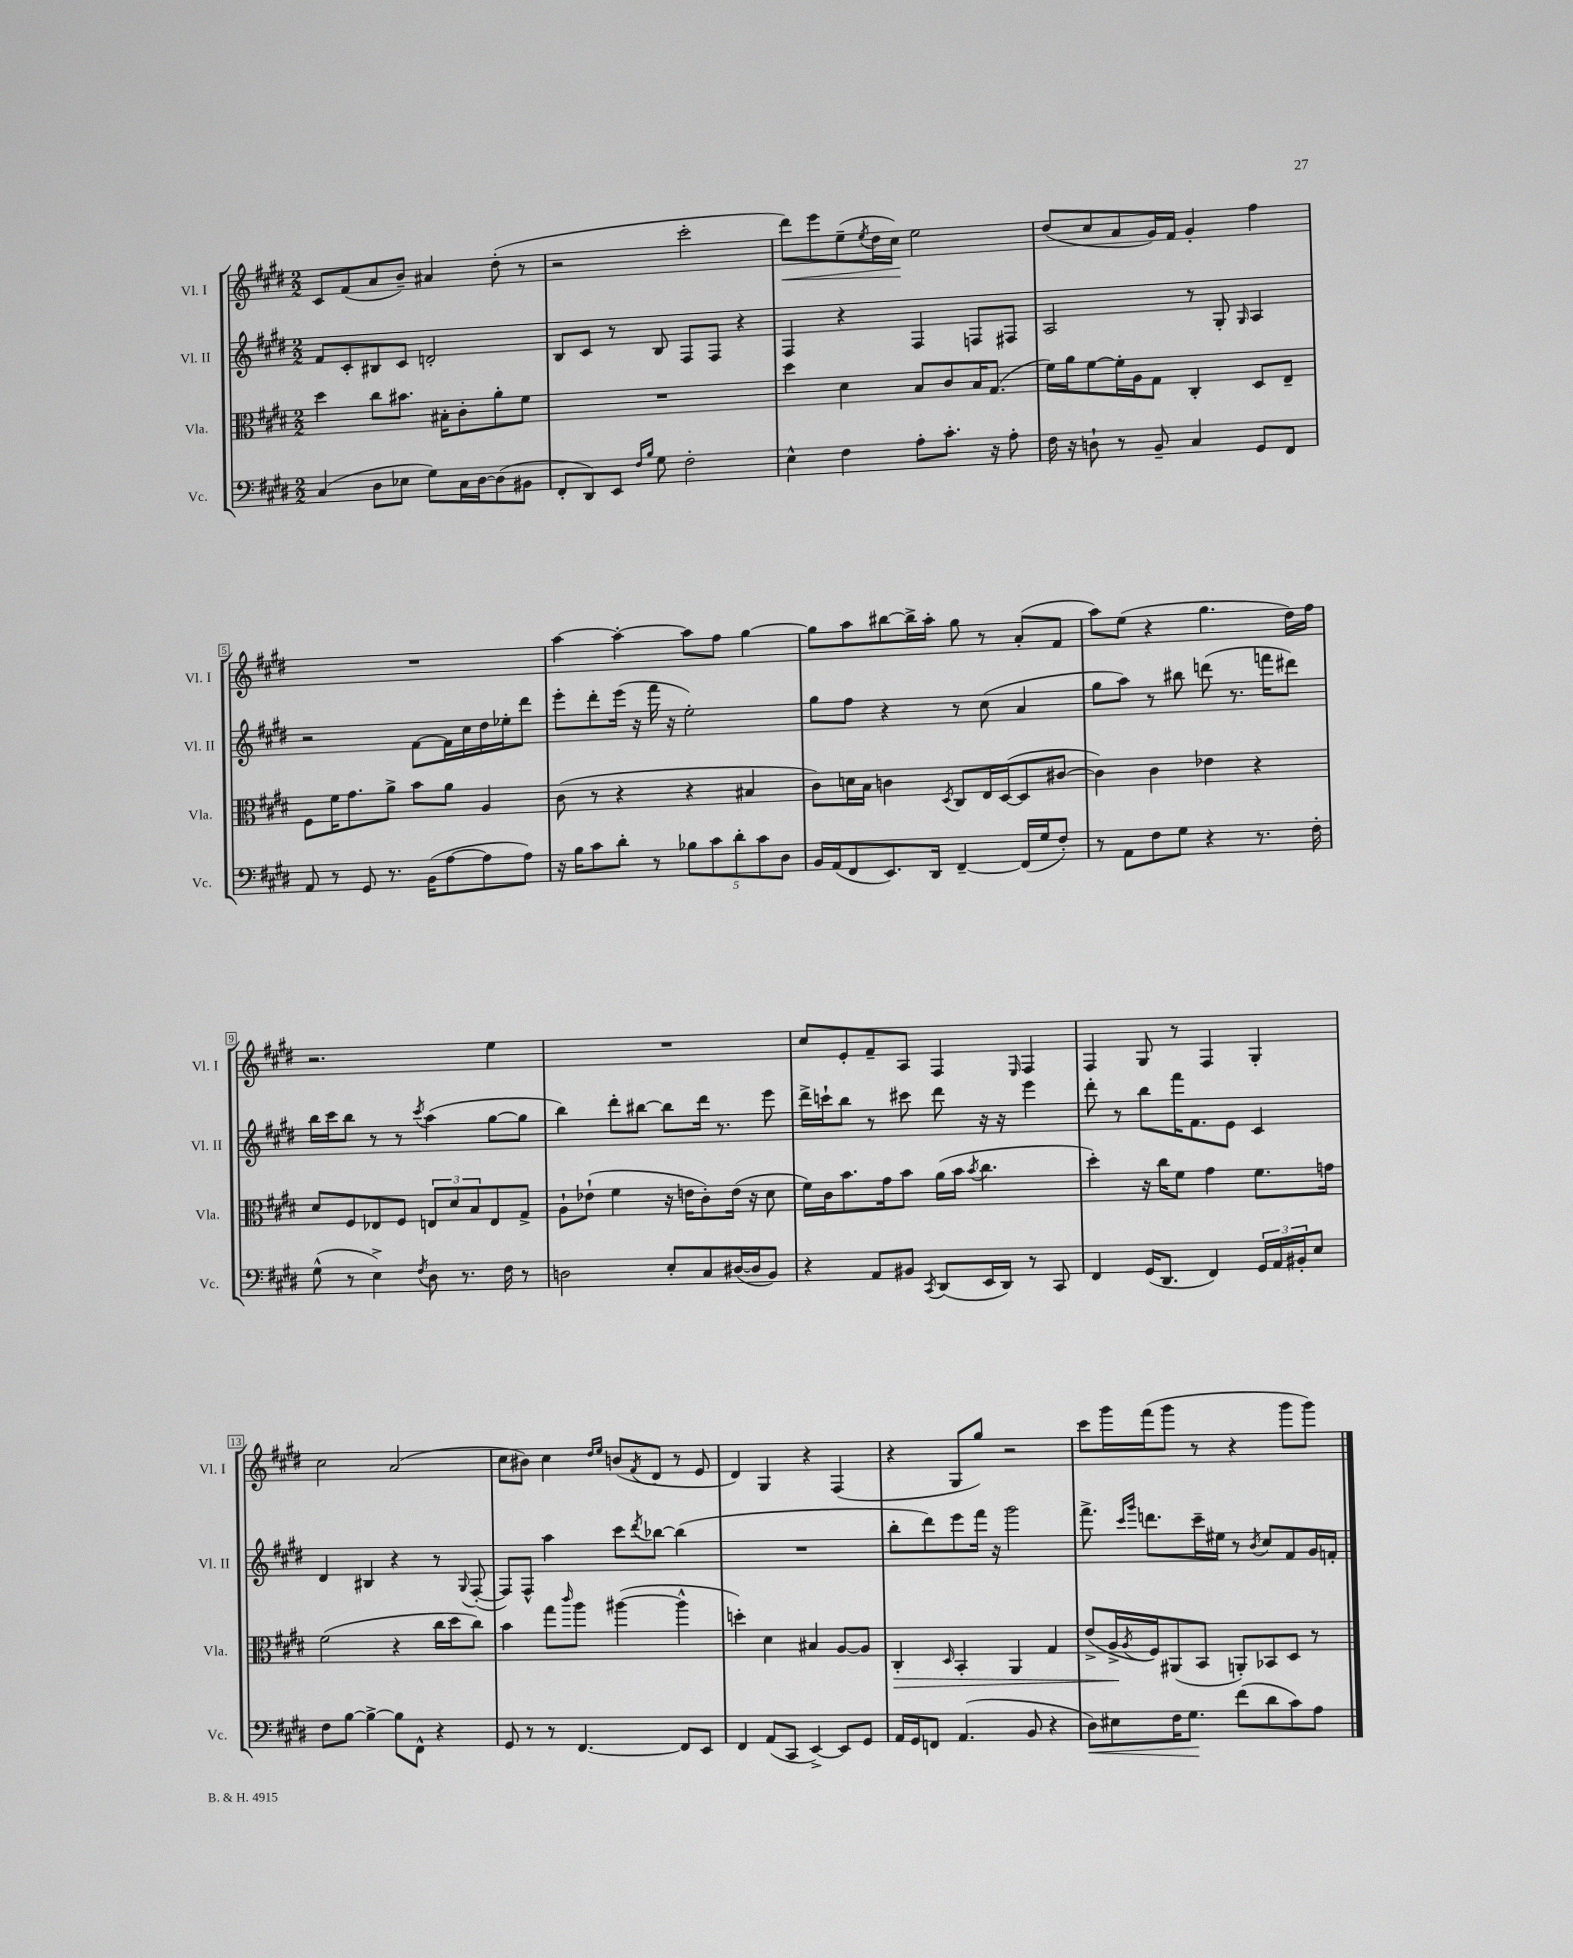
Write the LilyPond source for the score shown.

<<
\new StaffGroup <<
\new Staff = "s0" \with { instrumentName = "Vl. I" shortInstrumentName = "Vl. I" } {
    \clef treble \key e \major \numericTimeSignature \time 2/2
    cis'8 fis'8( a'8 b'8--) ais'4 dis''8-.( r8 |
    r2 cis'''2-. |
    dis'''8\<) e'''8 e''8--( \acciaccatura { e''8 } dis''16 cis''16\!) e''2 |
    dis''8( cis''8 a'8 gis'16) fis'16 gis'4-. fis''4 |
    R1 |
    a''4~ a''4~-. a''8 fis''8 gis''4~ |
    gis''8 a''8 bis''8~ bis''16-> a''16-. gis''8 r8 a'8-.( fis'8 |
    a''8) e''8( r4 gis''4. dis''16) fis''16 |
    r2. e''4 |
    R1 |
    cis''8 e'8-. fis'8-- a8 fis4 \grace { e16 } fis4 |
    fis4 gis8 r8 fis4 gis4-. |
    cis''2 a'2( |
    cis''8 bis'8) cis''4 \grace { dis''16 e''16 } b'8( \acciaccatura { fis'8 } dis'8 r8 e'8 |
    dis'4) gis4 r4 fis4( |
    r4 gis8 gis''8) r2 |
    cis'''8 gis'''16 fis'''16( gis'''8 r8 r4 gis'''8 gis'''8) \bar "|." |
}
\new Staff = "s1" \with { instrumentName = "Vl. II" shortInstrumentName = "Vl. II" } {
    \clef treble \key e \major \numericTimeSignature \time 2/2
    fis'8 cis'8-. bis8 cis'8 d'2-. |
    b8 cis'8 r8 b8 fis8 fis8 r4 |
    fis4 r4 fis4 f8 fis8 |
    a2 r8 gis8-. \grace { gis16 } a4 |
    r2 fis'8~ fis'16 cis''16 dis''16 ees''16-. dis'''8 |
    e'''8-. dis'''8-. e'''16( r16 fis'''16 r16 e''2-.) |
    gis''8 fis''8 r4 r8 cis''8( a'4 |
    gis''8 a''8) r8 bis''8 d'''8( r8. f'''16 dis'''8) |
    b''16 cis'''16 b''8 r8 r8 \acciaccatura { cis'''8 } a''4( gis''8~ gis''8 |
    b''4) dis'''8-. bis''8~ bis''8 dis'''16 r8. e'''8 |
    dis'''16-> c'''16-! b''8 r8 cis'''8 dis'''8 r16 r16 e'''4 |
    dis'''8-. r8 b''8 fis'''16 fis'8. e'8 cis'4 |
    dis'4 bis4 r4 r8 \appoggiatura { gis8 } fis8~-.( |
    fis8) fis8-^ a''4 cis'''8 \acciaccatura { dis'''8 } bes''8~ bes''4( |
    R1 |
    b''8-. dis'''8) e'''8 fis'''16 r16 gis'''2 |
    fis'''8.-> \grace { cis'''16 gis'''16 } d'''8. cis'''16-- eis''16 r8 \acciaccatura { b'8 } cis''8 fis'8 gis'16 f'16-. \bar "|." |
}
\new Staff = "s2" \with { instrumentName = "Vla." shortInstrumentName = "Vla." } {
    \clef alto \key e \major \numericTimeSignature \time 2/2
    dis''4 cis''8 bis'8. bis16-. cis'8-. a'8-. fis'8 |
    R1 |
    dis''4 dis'4 b8 cis'8 b16 gis8.( |
    fis'16) a'16 fis'8~ fis'16-. a16 gis8 cis4-. dis8 e8-- |
    fis8 fis'16 gis'8. a'8-> b'8 a'8 a4 |
    cis'8( r8 r4 r4 bis4 |
    cis'8) d'16 b16 c'4 \acciaccatura { dis8 } cis8 e16 dis16~( dis8 cis'8~ |
    cis'4) cis'4 ees'4 r4 |
    dis'8 fis8 ees8 fis8 \tuplet 3/2 { e8 dis'8 b8 } e8 gis8-> |
    a8-! ees'8-!( fis'4 r16 e'16 cis'8-.) e'16( r16 dis'8 |
    fis'16) cis'16 b'8. gis'16 b'8 a'16( b'16 \acciaccatura { b'8 } cis''4. |
    dis''4-.) r16 cis''16 fis'8 gis'4 fis'8. g'16 |
    fis'2( r4 cis''16 dis''16 cis''8) |
    b'4 gis''8 \grace { cis'''16 } a''8 ais''4~( ais''4-^ |
    d''4-.) dis'4 bis4 a8~ a8 |
    cis4-.\> \grace { dis16 } b,4-. a,4 gis4 |
    e'8->( a16->\! \acciaccatura { a8 } fis16) ais,8( b,8 a,8-.) bes,8 dis8 r8 \bar "|." |
}
\new Staff = "s3" \with { instrumentName = "Vc." shortInstrumentName = "Vc." } {
    \clef bass \key e \major \numericTimeSignature \time 2/2
    cis4( dis8 ees8 gis8) cis16 dis16~ dis8( bis,8 |
    fis,8-. dis,8) e,8 \grace { fis16 b16 } gis8 fis2-. |
    e4-^ fis4 a8-. cis'8.-. r16 a8-. |
    fis16 r16 d8-! r8 b,8-- cis4 gis,8 fis,8 |
    a,8 r8 gis,8 r8. b,16( a8~ a8 a8) |
    r16 b16 cis'8 dis'8-. r8 \tuplet 5/4 { bes8 cis'8 dis'8-. cis'8 dis8 } |
    b,16 a,16( fis,8 e,8.) dis,16 fis,4~-- fis,16( gis16 fis8-.) |
    r8 a,8 fis8 gis8 r4 r8. fis16-. |
    gis8-^( r8 e4->) \acciaccatura { fis8 } dis8 r8. fis16 r8 |
    d2 e8-. cis8 dis16~( dis16 b,8) |
    r4 a,8 bis,8 \acciaccatura { cis,8 } dis,8( e,16 dis,16) r8 cis,8 |
    fis,4 gis,16( dis,8. fis,4) \tuplet 3/2 { gis,16 a,16 bis,16-. } e8 |
    fis8 b8~ b4~-> b8 fis,8-^ r4 |
    gis,8 r8 r8 fis,4.~ fis,8 e,8 |
    fis,4 a,8( cis,8 e,4~->) e,8 gis,8 |
    a,16 gis,16 f,8 a,4.( b,8 r4 |
    dis8\<) eis8 fis16 gis8.\! fis'8( dis'8 cis'8) a8 \bar "|." |
}
>>
>>
\layout { \context { \Score \override BarNumber.stencil = #(make-stencil-boxer 0.1 0.3 ly:text-interface::print) } }
